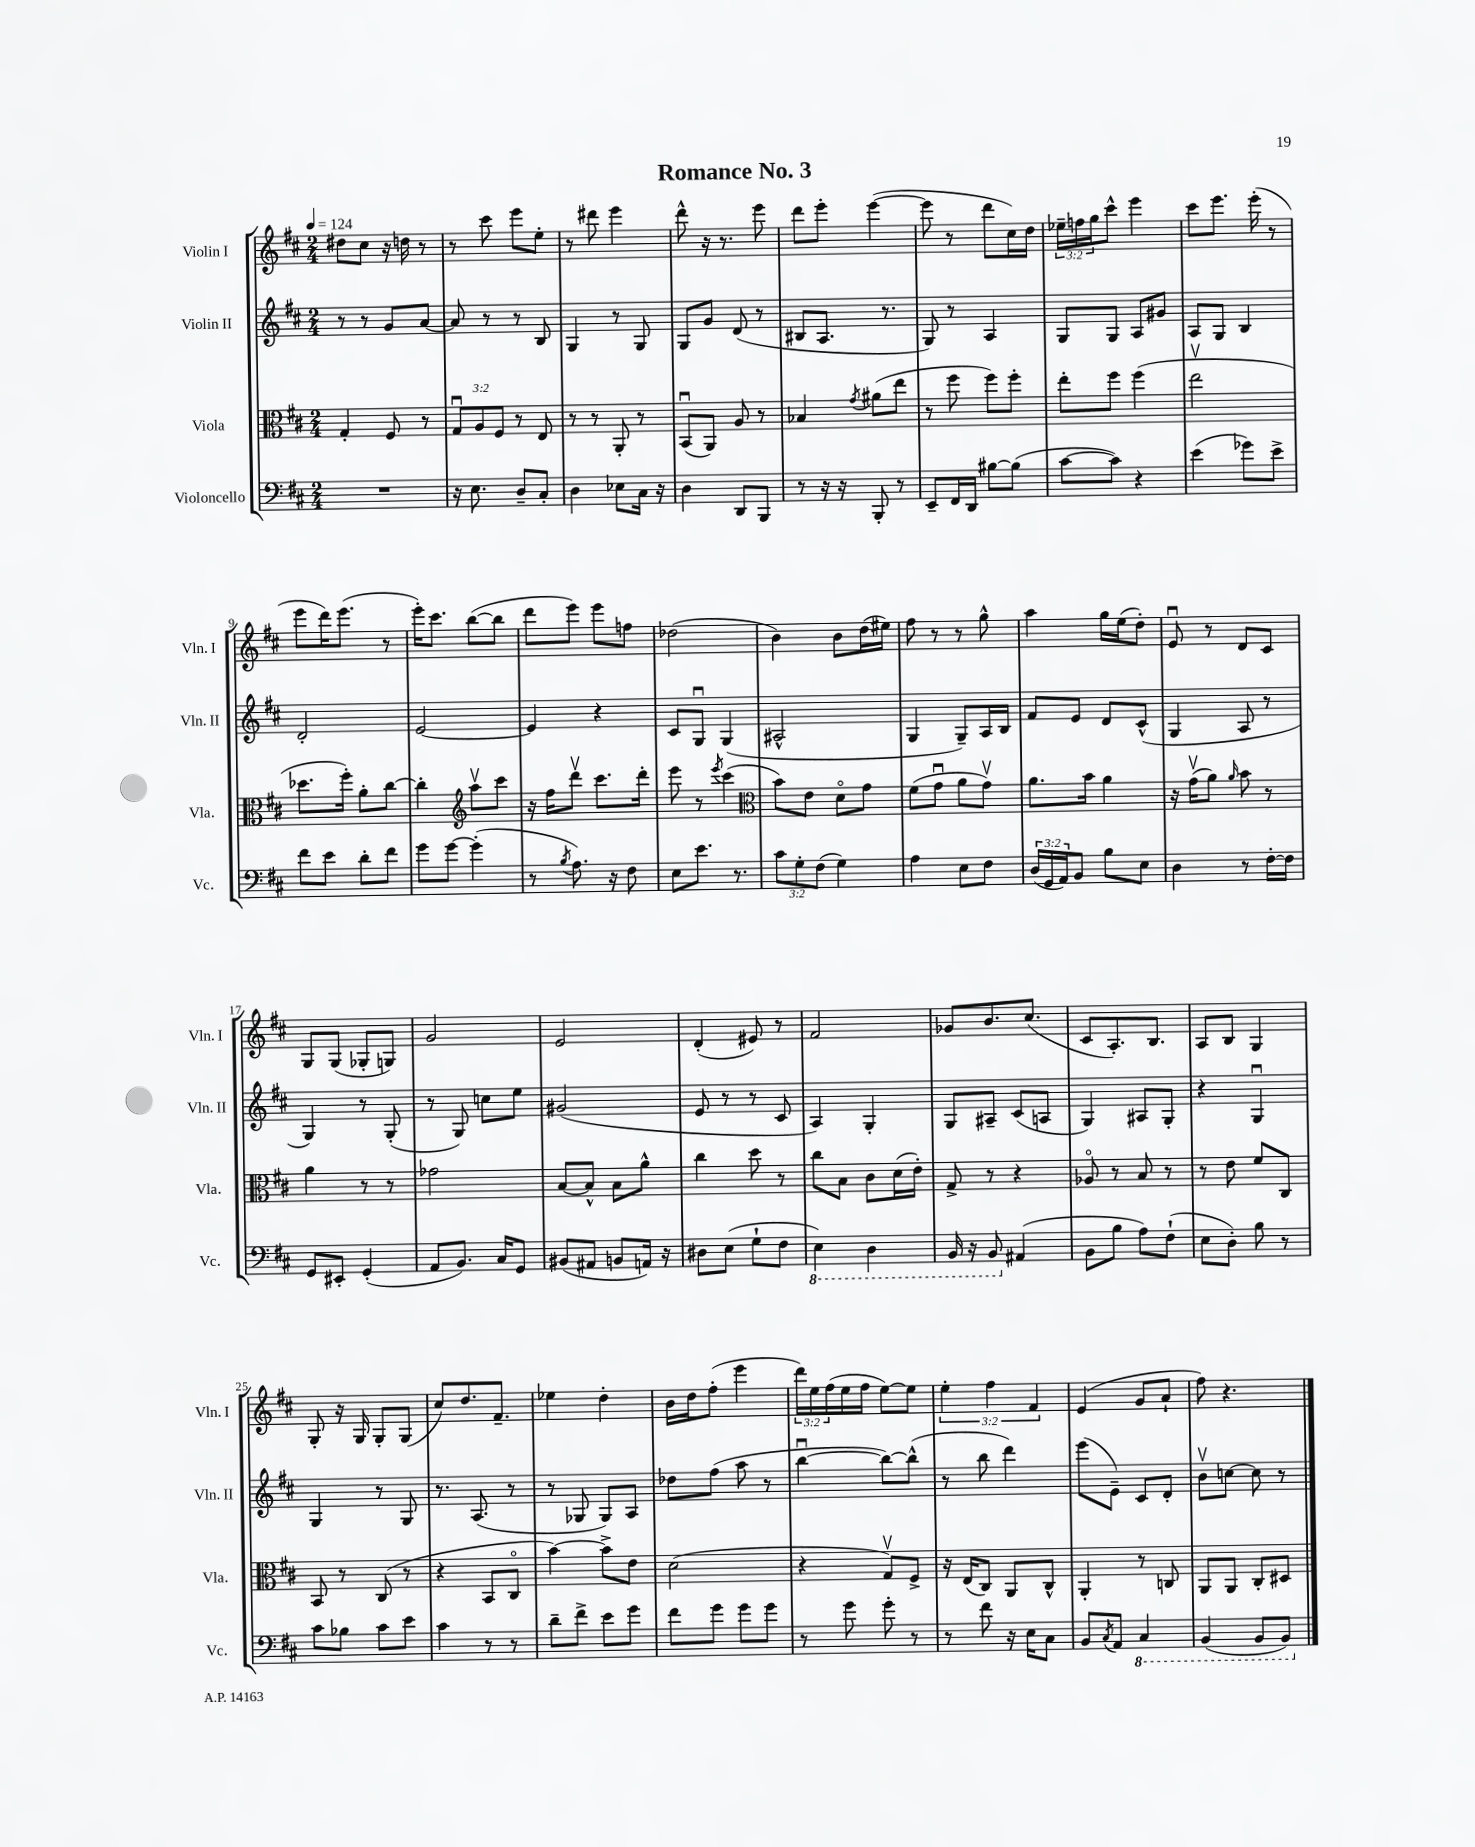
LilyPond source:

\header { title = "Romance No. 3" }
<<
\new StaffGroup <<
\new Staff = "s0" \with { instrumentName = "Violin I" shortInstrumentName = "Vln. I" } {
    \clef treble \key d \major \numericTimeSignature \time 2/4 \override Staff.TupletNumber.text = #tuplet-number::calc-fraction-text \tempo 4 = 124
    dis''8 cis''8 r16 d''16 r8 |
    r8 cis'''8 e'''8 e''8-. |
    r8 dis'''8 e'''4 |
    d'''8-^ r16 r8. e'''8 |
    d'''8 e'''8-. e'''4~( |
    e'''8 r8 d'''8 cis''16) d''16 |
    \tuplet 3/2 { ees''16-- f''16 g''16 } cis'''8-^ e'''4 |
    cis'''8 e'''8. e'''16-.( r8 |
    e'''8 d'''16) e'''8.( r8 |
    e'''16-.) cis'''8. b''8~( b''8 |
    d'''8 e'''8) e'''8 f''8 |
    des''2( |
    b'4) b'8 d''16( eis''16) |
    fis''8 r8 r8 g''8-^ |
    a''4 g''16 e''16( d''8-.) |
    e'8\downbow r8 d'8 cis'8 |
    g8 g8( ges8-. g8) |
    g'2 |
    e'2 |
    d'4-.( eis'8) r8 |
    fis'2 |
    ges'8 b'8. cis''8.( |
    cis'8 a8.-.) b8. |
    a8 b8 g4 |
    g8-. r16 g16 g8-. g8( |
    cis''8) d''8. fis'8.-- |
    ees''4 d''4-. |
    b'16 d''16 fis''8-.( e'''4 |
    \tuplet 3/2 { d'''16) e''16 fis''16( } e''16 fis''16 e''8~) e''8 |
    \tuplet 3/2 { e''4-. fis''4 fis'4 } |
    e'4( g'8 a'8-! |
    fis''8) r4. \bar "|." |
}
\new Staff = "s1" \with { instrumentName = "Violin II" shortInstrumentName = "Vln. II" } {
    \clef treble \key d \major \numericTimeSignature \time 2/4
    r8 r8 g'8 a'8~ |
    a'8 r8 r8 b8 |
    g4 r8 g8 |
    g8 g'8 d'8( r8 |
    bis8 a8. r8. |
    g8) r8 a4 |
    g8 g8 a8 gis'8 |
    a8 g8 b4 |
    d'2-. |
    e'2~ |
    e'4 r4 |
    cis'8 g8\downbow g4( |
    ais2-^ |
    g4 g8--) a16 b16 |
    fis'8 e'8 d'8 cis'8-^( |
    g4 a8 r8 |
    g4) r8 g8-.( |
    r8 g8) c''8 e''8 |
    gis'2( |
    e'8 r8 r8 cis'8 |
    a4) g4-. |
    g8 ais8-- cis'8( a8 |
    g4) ais8 g8-. |
    r4 g4\downbow |
    g4 r8 g8 |
    r8. a8.( r8 |
    r8 ges8 ges8) a8 |
    des''8 fis''8( a''8 r8 |
    b''4~\downbow b''8~) b''8-^( |
    r8 b''8 d'''4) |
    e'''8( e'8--) cis'8 d'8-. |
    b'8\upbow c''8~ c''8 r8 \bar "|." |
}
\new Staff = "s2" \with { instrumentName = "Viola" shortInstrumentName = "Vla." } {
    \clef alto \key d \major \numericTimeSignature \time 2/4 \override Staff.TupletNumber.text = #tuplet-number::calc-fraction-text
    g4-. fis8 r8 |
    \tuplet 3/2 { g8\downbow a8 fis8 } r8 e8 |
    r8 r8 a,8-. r8 |
    b,8\downbow( a,8) a8 r8 |
    bes4 \acciaccatura { g'8 } ais'8( e''8 |
    r8 fis''8 fis''8) fis''8-. |
    e''8-. fis''8 fis''4( |
    e''2\upbow |
    des''8. fis''16-.) a'8-. cis''8~ |
    cis''4-. \clef treble a''8\upbow cis'''8 |
    r16 fis''16 d'''8\upbow cis'''8. d'''16-. |
    e'''8 r8 \acciaccatura { e'''8 } cis'''4( |
    \clef alto b'8) e'8 d'8\flageolet g'8 |
    fis'8( g'8\downbow a'8 g'8\upbow) |
    a'8. b'16 a'4 |
    r16 g'16\upbow( a'8) \grace { a'16 } b'8 r8 |
    a'4 r8 r8 |
    ges'2 |
    b8~ b8-^ b8 a'8-^ |
    cis''4 d''8 r8 |
    cis''8 b8 cis'8 d'16( e'16-.) |
    g8-> r8 r4 |
    aes8\flageolet r8 b8 r8 |
    r8 e'8 fis'8 cis8 |
    b,8 r8 cis8( r8 |
    r4 b,8 cis8\flageolet |
    b'4~) b'8-> e'8 |
    d'2( |
    r4 g8\upbow) fis8-> |
    r16 e16( cis8) a,8 cis8-^ |
    a,4-. r8 c8 |
    a,8 a,8 cis8-. dis8 \bar "|." |
}
\new Staff = "s3" \with { instrumentName = "Violoncello" shortInstrumentName = "Vc." } {
    \clef bass \key d \major \numericTimeSignature \time 2/4 \override Staff.TupletNumber.text = #tuplet-number::calc-fraction-text
    R2 |
    r16 e8. d8-- cis8-. |
    d4 ees8 cis16 r16 |
    d4 d,8 b,,8 |
    r8 r16 r16 b,,8-. r8 |
    e,8-- fis,16 d,16 bis8~ bis8( |
    cis'8~ cis'8) r4 |
    e'4( ges'8) e'8-> |
    fis'8 e'8 d'8-. fis'8 |
    g'8 g'8~ g'4-.( |
    r8 \acciaccatura { b8 } a8.) r16 fis8 |
    e8 e'8. r8. |
    \tuplet 3/2 { cis'8 g8-. fis8( } g4) |
    a4 e8 fis8 |
    \tuplet 3/2 { d16( g,16 a,16) } b,8 b8 e8 |
    d4 r8 fis16~-. fis16 |
    g,8 eis,8-. g,4-.( |
    a,8 b,8.) cis16 g,8 |
    bis,8( ais,8 b,8 a,16) r16 |
    dis8 e8( g8-! fis8 |
    \ottava #-1 e,4) d,4 |
    b,,16 r16 b,,8 \ottava #0 ais,4( |
    b,8 b8 a8) fis8-!( |
    e8 d8-.) b8 r8 |
    cis'8 bes8 cis'8 e'8 |
    cis'4 r8 r8 |
    d'8-- fis'8-> e'8 g'8 |
    fis'8 g'8 g'8 g'8 |
    r8 g'8 g'8-. r8 |
    r8 fis'8 r16 e16 cis8 |
    b,8 \acciaccatura { cis8 } a,8 \ottava #-1 cis,4 |
    b,,4( b,,8 b,,8) \ottava #0 \bar "|." |
}
>>
>>
